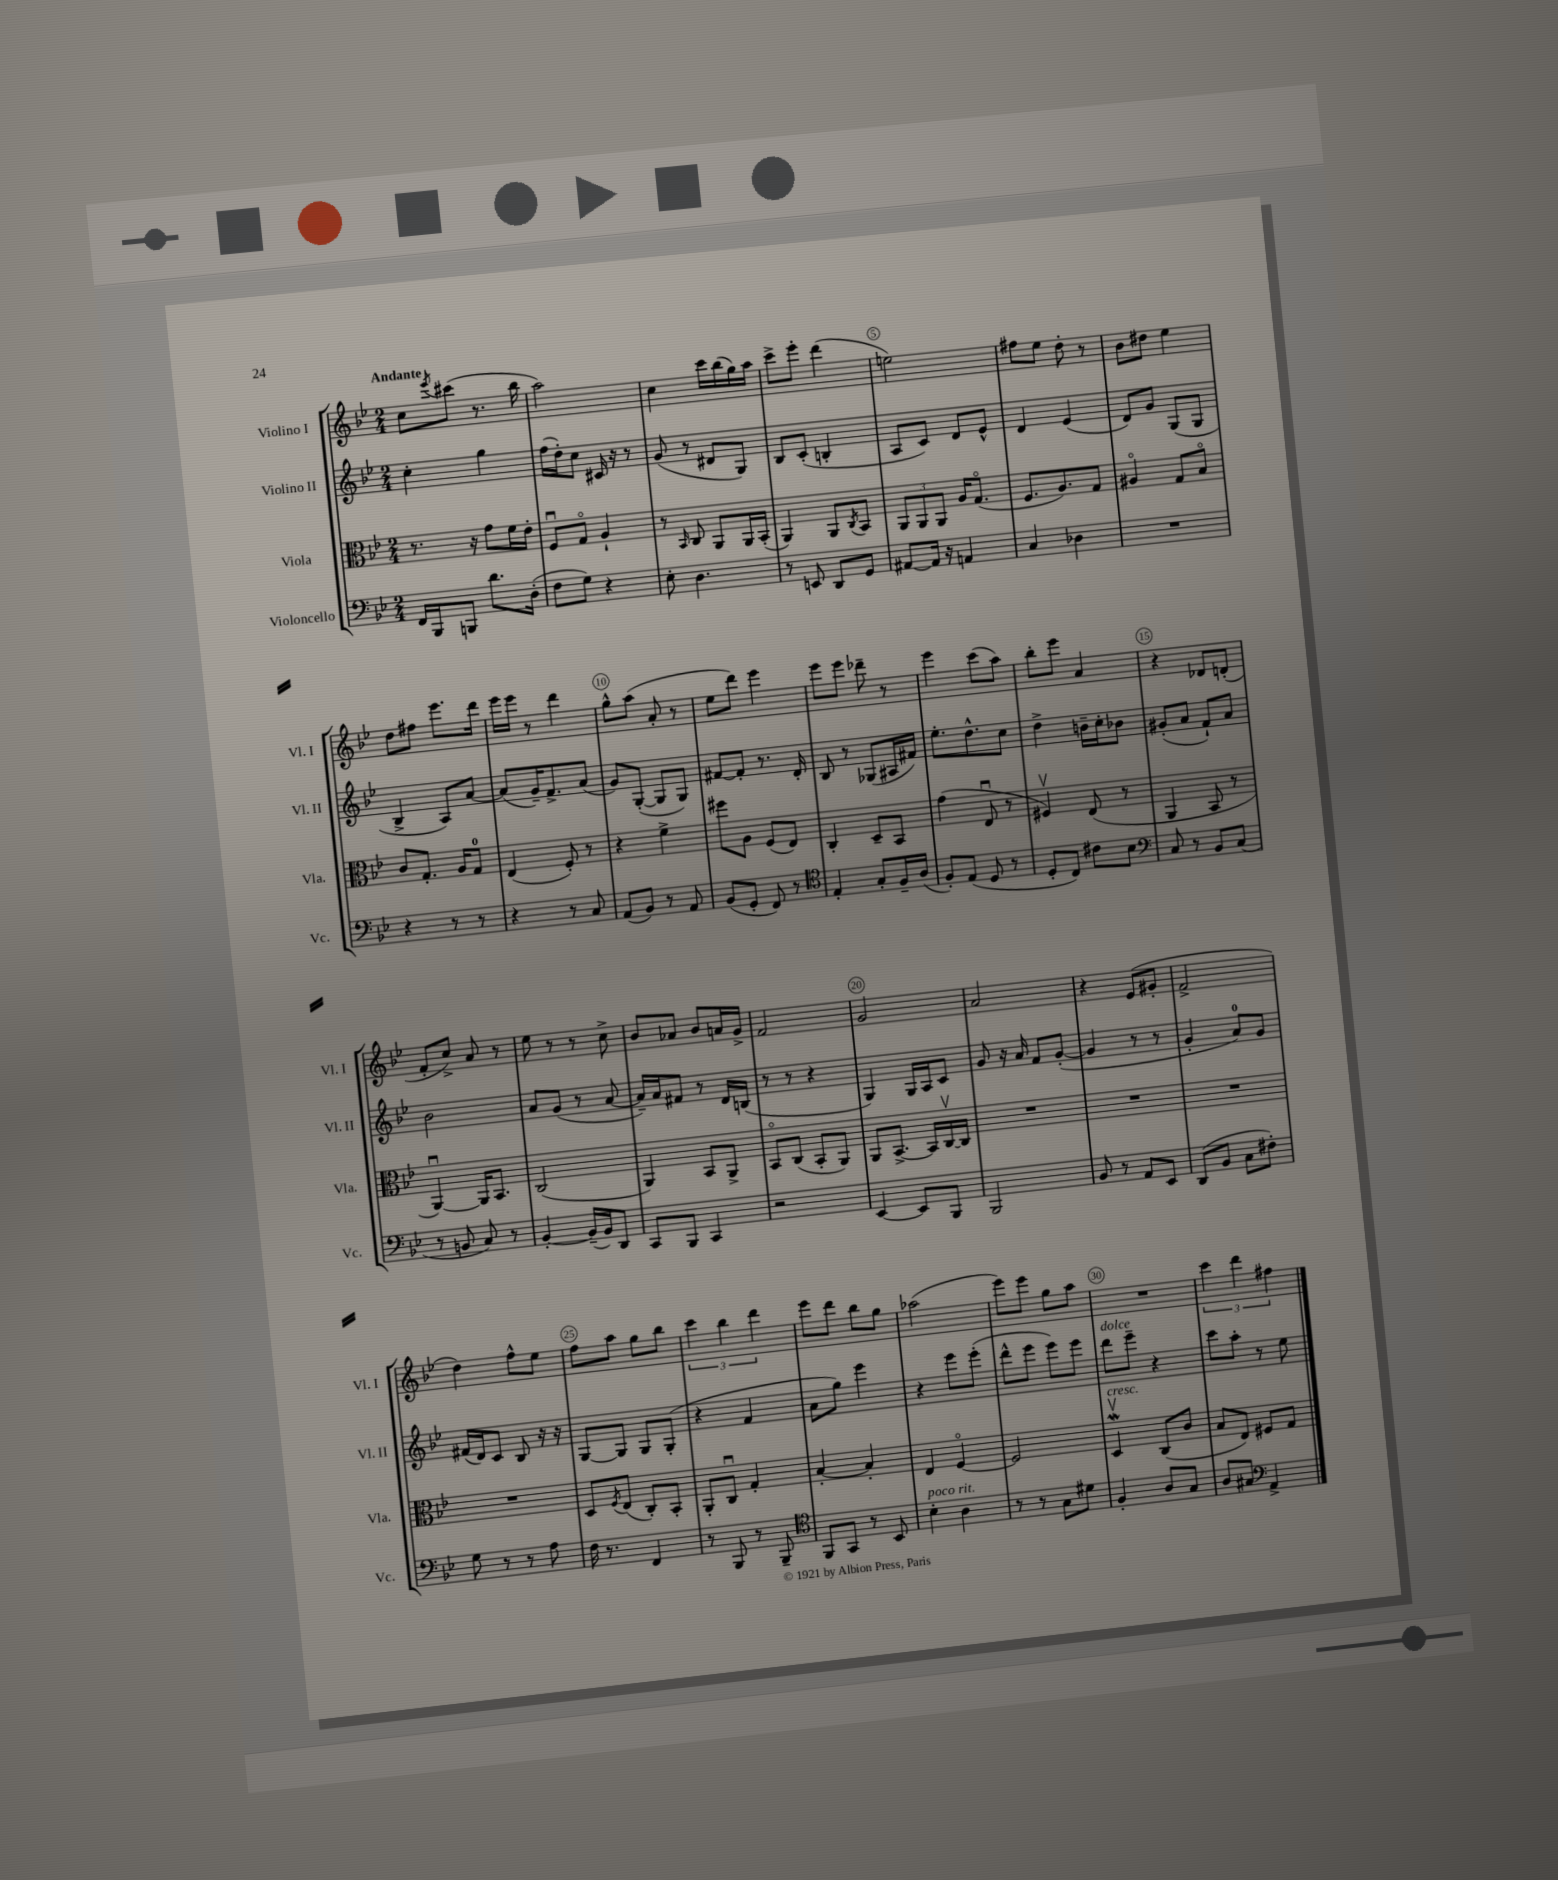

**kern	**kern	**kern	**kern
*staff4	*staff3	*staff2	*staff1
*clefF4	*clefC3	*clefG2	*clefG2
*k[b-e-]	*k[b-e-]	*k[b-e-]	*k[b-e-]
*M2/4	*M2/4	*M2/4	*M2/4
16FF	8.r	4cc'	8cc
16BBB-	.	.	.
.	.	.	8qeee-
8BBB	.	.	(8ccc#
.	16r	.	.
8.d	8g	4gg	8.r
.	16f	.	.
(16D'	16e-'	.	16bb-
=	=	=	=
8F	8Fu	(16ff	2aa)
.	.	16dd')	.
8G)	8Go	8cc	.
4r	4A`	16c#	.
.	.	16r	.
.	.	8r	.
=	=	=	=
8E-'	8r	(8g	4cc
.	16qqBB-	.	.
4.D	8C	8r	.
.	8AA	8d#	16ccc
.	.	.	(16bb-
.	16AA	8G)	16gg)
.	(16BB-'	.	16aa
=	=	=	=
8r	4AA)	8B-	8ccc^
8EE	.	(8c'	8eee-'
8DD	8AA	4B'	(4ddd
.	8qC	.	.
8GG	8BB-	.	.
=	=	=	=
[8AA#	12AA	8A	2ee)
.	12AA	.	.
16AA#]	.	8c)	.
.	12AA	.	.
16r	.	.	.
4AA	16A	8d	.
.	(8.Go	.	.
.	.	8e-^^	.
=	=	=	=
4C	8.F	4d	8ff#
.	.	.	8ee-
.	8.A)	.	.
4D-	.	(4e-	8dd'
.	8G	.	8r
=	=	=	=
2r	4A#o	8d)	8b-
.	.	8g	8dd#
.	8G	(8G	4ee-
.	8B-o	8G	.
=	=	=	=
4r	8c	4B-^	8dd
.	8.G'	.	8ff#
8r	.	8A)	8.eee-
.	16A	.	.
8r	8G	[8a	.
.	.	.	16ddd
=	=	=	=
4r	(4E-	(8a]	16eee-
.	.	.	16eee-
.	.	16g~)	8r
.	.	8.f^	.
8r	8F')	.	4ddd
8C	8r	(8a	.
=	=	=	=
(8AA	4r	8g)	8gg^^
8BB-)	.	([8G'	(8aa
8r	4f^	8G]	8a'
8AA	.	8G)	8r
=	=	=	=
(8BB-	8ff#	[8f#	8ee-
8GG'	8A	8f#']	8ddd)
8FF)	(8F	8.r	4eee-
8r	8E-)	.	.
.	.	16d'	.
=	=	=	=
*clefC4	*	*	*
4E-'	4C'	8B-	8eee-
.	.	8r	8eee-
8G'	8D~	(8G-	8ddd-~
16F~	8BB-	16A#	8r
(16A	.	16f#)	.
=	=	=	=
8F')	(4g	8.ee-'	4eee-
(8E-	.	.	.
.	.	8.dd^^	.
8D	8E-u	.	(8ccc
8r	8r	8cc	8aa)
=	=	=	=
8D'	4F#v)	4dd^	8bb-'
8C)	.	.	8eee-
8c#	(8E-	16b~	4a
.	.	16cc'	.
8B-	8r	8b-	.
=	=	=	=
*clefF4	*	*	*
8C	4AA	(8g#'	4r
8r	.	8a	.
8BB-	8BB-	8f`)	8d-
(8C	8r	8a	(8d'
=	=	=	=
8r	[4AAu)	2b-	8f'
8BB	.	.	8cc^)
8C)	16AA]	.	8a
.	8.BB-	.	.
8r	.	.	8r
=	=	=	=
[4BB-'	(2C	8a	8ee-
.	.	(8g	8r
(16BB-~]	.	8r	8r
16BB-)	.	.	.
8DD	.	[8a	8cc^
=	=	=	=
8CC	4AA)	16a~])	8b-
.	.	16a	.
8BBB-	.	8f#	8a-
4CC	8BB-	8r	8b-
.	8AA^	16d	16a
.	.	(16B	16g^
=	=	=	=
2r	8BB-o	8r	2f
.	(8C	8r	.
.	8BB-'	4r	.
.	8AA)	.	.
=	=	=	=
[4EE-	8AA	4G)	2g
.	[8.BB-^	.	.
8EE-]	.	16G	.
.	16BB-]	16A	.
8BBB-	[16Cv	8c	.
.	16C]	.	.
=	=	=	=
2BBB-	2r	8g	2a
.	.	16r	.
.	.	16a	.
.	.	8f	.
.	.	([8g'	.
=	=	=	=
8BB-	2r	4g]	4r
8r	.	.	.
8AA	.	8r	(8e-
8EE-	.	8r	8g#'
=	=	=	=
(8DD	2r	4g'	2f^
8BB-	.	.	.
8C	.	8a)	.
8F#')	.	8g	.
=	=	=	=
8G	2r	(16f#	4dd)
.	.	16d)	.
8r	.	8c	.
8r	.	8B-	8ff^^
8A	.	16r	8ee-
.	.	16r	.
=	=	=	=
16F	8D	[8G	8ff
8.r	.	.	.
.	8qF	.	.
.	(8E-	8G]	8aa
4FF	8C')	8G	8gg
.	8BB-'	(8G'	8bb-
=	=	=	=
8r	8AA'	4r	6ccc
8BBB-	8Cu	.	.
.	.	.	6bb-
8r	4G'	4f	.
.	.	.	6ddd
8BBB-~	.	.	.
=	=	=	=
*clefC4	*	*	*
8FF	[4B-'	8a	8eee-
8GG	.	8gg)	8ddd
8r	4B-']	4eee-	8bb-
8BB-	.	.	8gg
=	=	=	=
4B-'	4E-	4r	(2aa-
4A	[4Fo	8eee-	.
.	.	(8eee-'	.
=	=	=	=
8r	2F]	8ddd^^	8eee-)
8r	.	8eee-	8eee-
8G	.	8eee-)	8gg
8d#	.	8eee-	8aa
=	=	=	=
4F'	4Dv	8ddd	2r
.	.	8eee-~	.
8A	(8C	4r	.
8G	8c	.	.
=	=	=	=
8A	8B-	8ccc	6ccc
8G#	8E-)	8aa'	.
.	.	.	6ddd
*clefF4	*	*	*
4AA^	8F#	8r	.
.	.	.	6ff#
.	8G	8ee-	.
==	==	==	==
*-	*-	*-	*-
